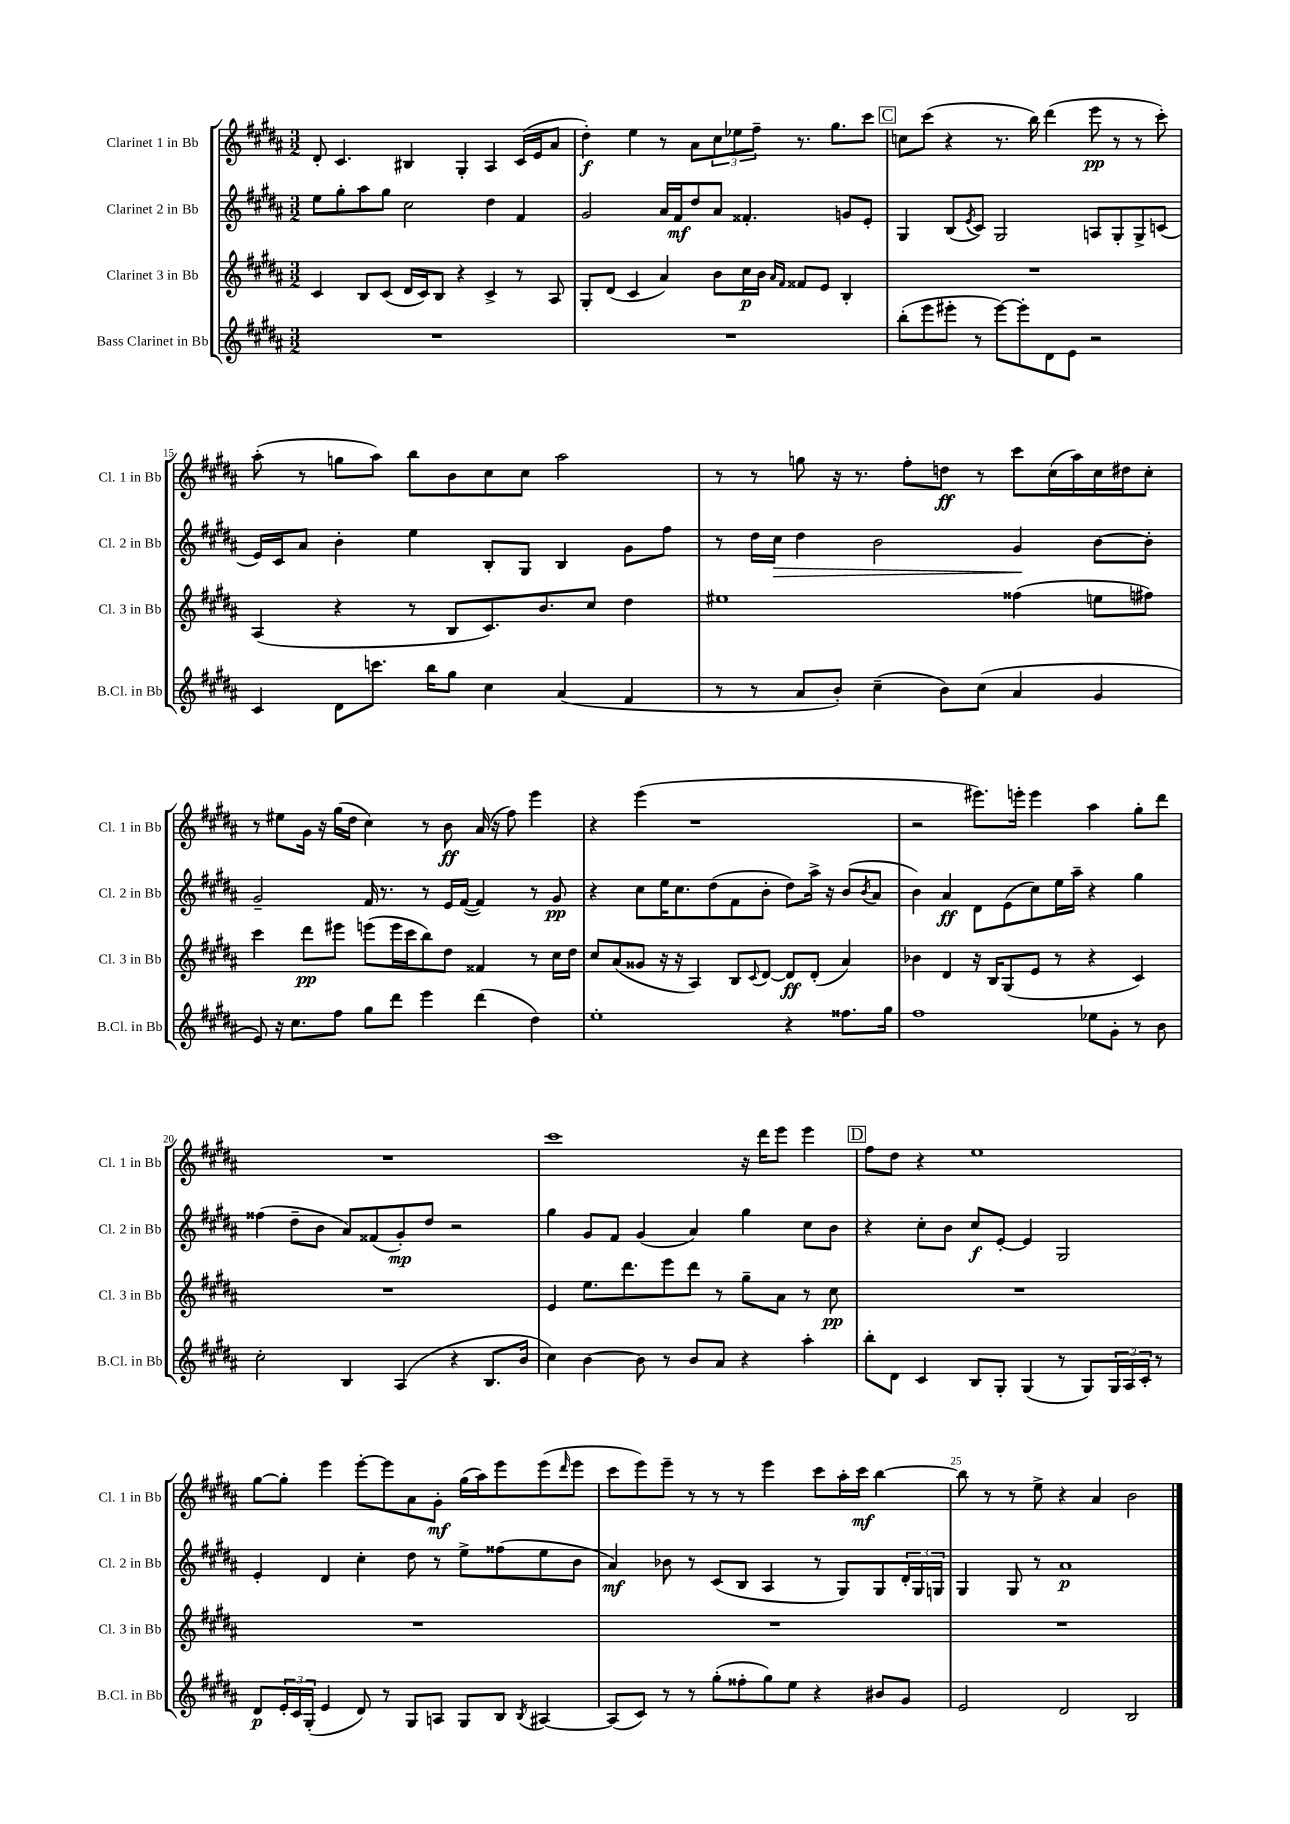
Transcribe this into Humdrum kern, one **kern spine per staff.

**kern	**dynam	**kern	**dynam	**kern	**dynam	**kern	**dynam
*part4	*part4	*part3	*part3	*part2	*part2	*part1	*part1
*staff4	*staff4	*staff3	*staff3	*staff2	*staff2	*staff1	*staff1
*I"Bass Clarinet in Bb	*	*I"Clarinet 3 in Bb	*	*I"Clarinet 2 in Bb	*	*I"Clarinet 1 in Bb	*
*I'B.Cl. in Bb	*	*I'Cl. 3 in Bb	*	*I'Cl. 2 in Bb	*	*I'Cl. 1 in Bb	*
*clefG2	*	*clefG2	*	*clefG2	*	*clefG2	*
*k[f#c#g#d#a#]	*	*k[f#c#g#d#a#]	*	*k[f#c#g#d#a#]	*	*k[f#c#g#d#a#]	*
*M3/2	*	*M3/2	*	*M3/2	*	*M3/2	*
=12	=12	=12	=12	=12	=12	=12	=12
1.r	.	4c#/	.	8ee\L	.	8d#'/	.
.	.	.	.	8gg#'\	.	4.c#/	.
.	.	8B/L	.	8aa#\	.	.	.
.	.	(8c#/J	.	8gg#\J	.	.	.
.	.	16d#/LL	.	2cc#\	.	4B#X/	.
.	.	16c#/J)	.	.	.	.	.
.	.	8B/J	.	.	.	.	.
.	.	4r	.	.	.	4G#'/	.
.	.	4c#^/	.	4dd#\	.	4A#/	.
.	.	8r	.	4f#/	.	(16c#/LL	.
.	.	.	.	.	.	16e/J	.
.	.	8A#/	.	.	.	8a#/J	.
=13	=13	=13	=13	=13	=13	=13	=13
1.r	.	8G#'/L	.	2g#/	.	4dd#'\)	f
.	.	(8d#/J	.	.	.	.	.
.	.	4c#/	.	.	.	4ee\	.
.	.	4a#/)	.	16a#/LL	.	8r	.
.	.	.	.	16f#/J	mf	.	.
.	.	.	.	8dd#/	.	8a#\L	.
.	.	8b\L	.	8a#/J	.	12cc#\	.
.	.	.	.	.	.	12ee-X\	.
.	.	16cc#\L	p	4.f##X'/	.	.	.
.	.	.	.	.	.	12ff#~\J	.
.	.	16b\JJ	.	.	.	.	.
.	.	16qqa#/LL	.	.	.	.	.
.	.	16qqf#/JJ	.	.	.	.	.
.	.	8f##X/L	.	.	.	8.r	.
.	.	8e/J	.	.	.	.	.
.	.	.	.	.	.	8.gg#\L	.
.	.	4B'/	.	8gn/L	.	.	.
.	.	.	.	8e'/J	.	8ccc#\J	.
!!LO:REH:place=s1:t=C
=14	=14	=14	=14	=14	=14	=14	=14
(8bb'\L	.	1.r	.	4G#/	.	8ccn\L	.
8eee\	.	.	.	.	.	(8ccc#\J	.
8eee#X'\J	.	.	.	(8B/L	.	4r	.
.	.	.	.	8qe/	.	.	.
8r	.	.	.	8c#/J)	.	.	.
[8eee#\L)	.	.	.	2G#/	.	8.r	.
8eee#'\]	.	.	.	.	.	.	.
.	.	.	.	.	.	16bb\)	.
8d#\	.	.	.	.	.	(4ddd#\	.
8e\J	.	.	.	.	.	.	.
2r	.	.	.	8An/L	.	8eee\	pp
.	.	.	.	8G#'/	.	8r	.
.	.	.	.	8G#^/	.	8r	.
.	.	.	.	(8cn/J	.	8ccc#'\)	.
!!LO:LB:g=z
=15	=15	=15	=15	=15	=15	=15	=15
4c#/	.	(4A#/	.	16e/LL)	.	(8aa#'\	.
.	.	.	.	16c#/J	.	.	.
.	.	.	.	8a#/J	.	8r	.
8d#\L	.	4r	.	4b'\	.	8ggn\L	.
8.cccn\J	.	.	.	.	.	8aa#\J)	.
.	.	8r	.	4ee\	.	8bb\L	.
16bb\KL	.	.	.	.	.	.	.
8gg#\J	.	8B/L	.	.	.	8b\	.
4cc#\	.	8.c#/)	.	8B'/L	.	8cc#\	.
.	.	.	.	8G#/J	.	8cc#\J	.
.	.	8.b/	.	.	.	.	.
(4a#/	.	.	.	4B/	.	2aa#\	.
.	.	8cc#/J	.	.	.	.	.
4f#/	.	4dd#\	.	8g#\L	.	.	.
.	.	.	.	8ff#\J	.	.	.
=16	=16	=16	=16	=16	=16	=16	=16
8r	.	1ee#X	.	8r	.	8r	.
8r	.	.	.	16dd#\LL	.	8r	.
!	!	!	!	!	!LO:HP:b	!	!
.	.	.	.	16cc#\JJ	>	.	.
8a#/L	.	.	.	4dd#\	.	8ggn\	.
8b'/J)	.	.	.	.	.	16r	.
.	.	.	.	.	.	8.r	.
(4cc#~\	.	.	.	2b\	.	.	.
.	.	.	.	.	.	8ff#'\L	.
8b\L)	.	.	.	.	.	8ddn\J	ff
(8cc#\J	.	.	.	.	.	8r	.
4a#/	.	(4ff##X\	.	4g#/	.	8ccc#\L	.
.	.	.	.	.	.	(16cc#\L	.
.	.	.	.	.	.	16aa#\)	.
4g#/	.	8een\L	.	[8b\L	]	16cc#\	.
.	.	.	.	.	.	16dd#X\J	.
.	.	8ff#X\J)	.	8b'\J]	.	8cc#'\J	.
!!LO:LB:g=z
=17	=17	=17	=17	=17	=17	=17	=17
8e/)	.	4ccc#\	.	2g#~/	.	8r	.
16r	.	.	.	.	.	8ee#X\L	.
8.cc#\L	.	.	.	.	.	.	.
.	.	8ddd#\L	pp	.	.	16g#\Jk	.
.	.	.	.	.	.	16r	.
8ff#\J	.	8eee#X\J	.	.	.	(16gg#\LL	.
.	.	.	.	.	.	16dd#\JJ	.
8gg#\L	.	(8eeen\L	.	16f#/	.	4cc#\)	.
.	.	.	.	8.r	.	.	.
8ddd#\J	.	16eee\L	.	.	.	.	.
.	.	16ccc#\J	.	.	.	.	.
4eee\	.	8bb\)	.	8r	.	8r	.
.	.	8dd#\J	.	16e/LL	.	8b\	ff
.	.	.	.	([16f#/JJ	.	.	.
(4ddd#\	.	4f##X/	.	4f#/])	.	(16a#/	.
.	.	.	.	.	.	16r	.
.	.	.	.	.	.	8ff#\)	.
4dd#\)	.	8r	.	8r	.	4eee\	.
.	.	16cc#\LL	.	8g#/	pp	.	.
.	.	16dd#\JJ	.	.	.	.	.
=18	=18	=18	=18	=18	=18	=18	=18
1ee'	.	8cc#/L	.	4r	.	4r	.
.	.	(8a#/	.	.	.	.	.
.	.	8g##X/J	.	8cc#\L	.	(4eee\	.
.	.	16r	.	16ee\K	.	.	.
.	.	16r	.	8.cc#\	.	.	.
.	.	4A#/)	.	.	.	1r	.
.	.	.	.	(8dd#\	.	.	.
.	.	8B/L	.	8f#\	.	.	.
.	.	8qqc#/	.	.	.	.	.
.	.	[8d#/J	.	8b'\J	.	.	.
4r	.	8d#/L]	ff	8dd#\L)	.	.	.
.	.	(8d#'/J	.	16aa#^\Jk	.	.	.
.	.	.	.	16r	.	.	.
8.ff##X\L	.	4a#/)	.	(8b/L	.	.	.
.	.	.	.	8qb/	.	.	.
.	.	.	.	8a#/J	.	.	.
16gg#\Jk	.	.	.	.	.	.	.
=19	=19	=19	=19	=19	=19	=19	=19
1ff#	.	4b-X\	.	4b\)	.	2r	.
.	.	4d#/	.	4a#/	ff	.	.
.	.	16r	.	8d#\L	.	8.eee#X\L)	.
.	.	16B/KL	.	.	.	.	.
.	.	(8G#/	.	(8e\	.	.	.
.	.	.	.	.	.	16eeen'\Jk	.
.	.	8e/J	.	8cc#\)	.	4eee\	.
.	.	8r	.	16ee\L	.	.	.
.	.	.	.	16aa#~\JJ	.	.	.
8ee-X\L	.	4r	.	4r	.	4aa#\	.
8g#'\J	.	.	.	.	.	.	.
8r	.	4c#/)	.	4gg#\	.	8gg#'\L	.
8b\	.	.	.	.	.	8ddd#\J	.
!!LO:LB:g=z
=20	=20	=20	=20	=20	=20	=20	=20
2cc#'\	.	1.r	.	(4ff##X\	.	1.r	.
.	.	.	.	8dd#~\L	.	.	.
.	.	.	.	8b\J	.	.	.
4B/	.	.	.	8a#/L)	.	.	.
.	.	.	.	(8f##X/	.	.	.
(4A#/	.	.	.	8g#'/)	mp	.	.
.	.	.	.	8dd#/J	.	.	.
4r	.	.	.	2r	.	.	.
8.B/L	.	.	.	.	.	.	.
16b/Jk	.	.	.	.	.	.	.
=21	=21	=21	=21	=21	=21	=21	=21
4cc#\)	.	4e/	.	4gg#\	.	1ccc#	.
[4b\	.	8.ee\L	.	8g#/L	.	.	.
.	.	.	.	8f#/J	.	.	.
.	.	8.ddd#\	.	.	.	.	.
8b\]	.	.	.	(4g#/	.	.	.
8r	.	8eee\	.	.	.	.	.
8b/L	.	8ddd#\J	.	4a#/)	.	.	.
8a#/J	.	8r	.	.	.	.	.
4r	.	8gg#~\L	.	4gg#\	.	16r	.
.	.	.	.	.	.	16ddd#\KL	.
.	.	8a#\J	.	.	.	8eee\J	.
4aa#'\	.	8r	.	8cc#\L	.	4eee\	.
.	.	8cc#\	pp	8b\J	.	.	.
!!LO:REH:place=s1:t=D
=22	=22	=22	=22	=22	=22	=22	=22
8bb'\L	.	1.r	.	4r	.	8ff#\L	.
8d#\J	.	.	.	.	.	8dd#\J	.
4c#/	.	.	.	8cc#'\L	.	4r	.
.	.	.	.	8b\J	.	.	.
8B/L	.	.	.	8cc#/L	f	1ee	.
8G#'/J	.	.	.	[8e'/J	.	.	.
(4G#/	.	.	.	4e/]	.	.	.
8r	.	.	.	2G#/	.	.	.
8G#/L)	.	.	.	.	.	.	.
24G#/L	.	.	.	.	.	.	.
24A#/	.	.	.	.	.	.	.
24c#'/JJ	.	.	.	.	.	.	.
8r	.	.	.	.	.	.	.
!!LO:LB:g=z
=23	=23	=23	=23	=23	=23	=23	=23
8d#/L	p	1.r	.	4e'/	.	[8gg#\L	.
24e'/L	.	.	.	.	.	8gg#'\J]	.
24c#/	.	.	.	.	.	.	.
(24G#'/JJ	.	.	.	.	.	.	.
4e/	.	.	.	4d#/	.	4eee\	.
8d#/)	.	.	.	4cc#'\	.	[8eee'\L	.
8r	.	.	.	.	.	8eee\]	.
8G#/L	.	.	.	8dd#\	.	8a#\	.
8An/J	.	.	.	8r	.	8g#'\J	mf
8G#/L	.	.	.	8ee^\L	.	(16gg#\LL	.
.	.	.	.	.	.	16aa#\J)	.
8B/J	.	.	.	(8ff##X\	.	8eee\	.
8qB/	.	.	.	.	.	.	.
[4A#X/	.	.	.	8ee\	.	(8eee\	.
.	.	.	.	.	.	16qqddd#/	.
.	.	.	.	8b\J	.	8eee\J	.
=24	=24	=24	=24	=24	=24	=24	=24
(8A#/L]	.	1.r	.	4a#/)	mf	8ccc#\L	.
8c#/J)	.	.	.	.	.	8eee\)	.
8r	.	.	.	8b-X\	.	8eee~\J	.
8r	.	.	.	8r	.	8r	.
(8gg#'\L	.	.	.	(8c#/L	.	8r	.
8ff##X'\	.	.	.	8B/J	.	8r	.
8gg#\)	.	.	.	4A#/	.	4eee\	.
8ee\J	.	.	.	.	.	.	.
4r	.	.	.	8r	.	8ccc#\L	.
.	.	.	.	8G#/L)	.	16aa#'\L	.
.	.	.	.	.	.	16ccc#\JJ	mf
8b#X/L	.	.	.	8G#/	.	[4bb\	.
8g#/J	.	.	.	24d#'/L	.	.	.
.	.	.	.	24G#/	.	.	.
.	.	.	.	24Gn/JJ	.	.	.
=25	=25	=25	=25	=25	=25	=25	=25
2e/	.	1.r	.	4G#/	.	8bb\]	.
.	.	.	.	.	.	8r	.
.	.	.	.	8G#/	.	8r	.
.	.	.	.	8r	.	8ee^\	.
2d#/	.	.	.	1a#	p	4r	.
.	.	.	.	.	.	4a#/	.
2B/	.	.	.	.	.	2b\	.
==	==	==	==	==	==	==	==
*-	*-	*-	*-	*-	*-	*-	*-
